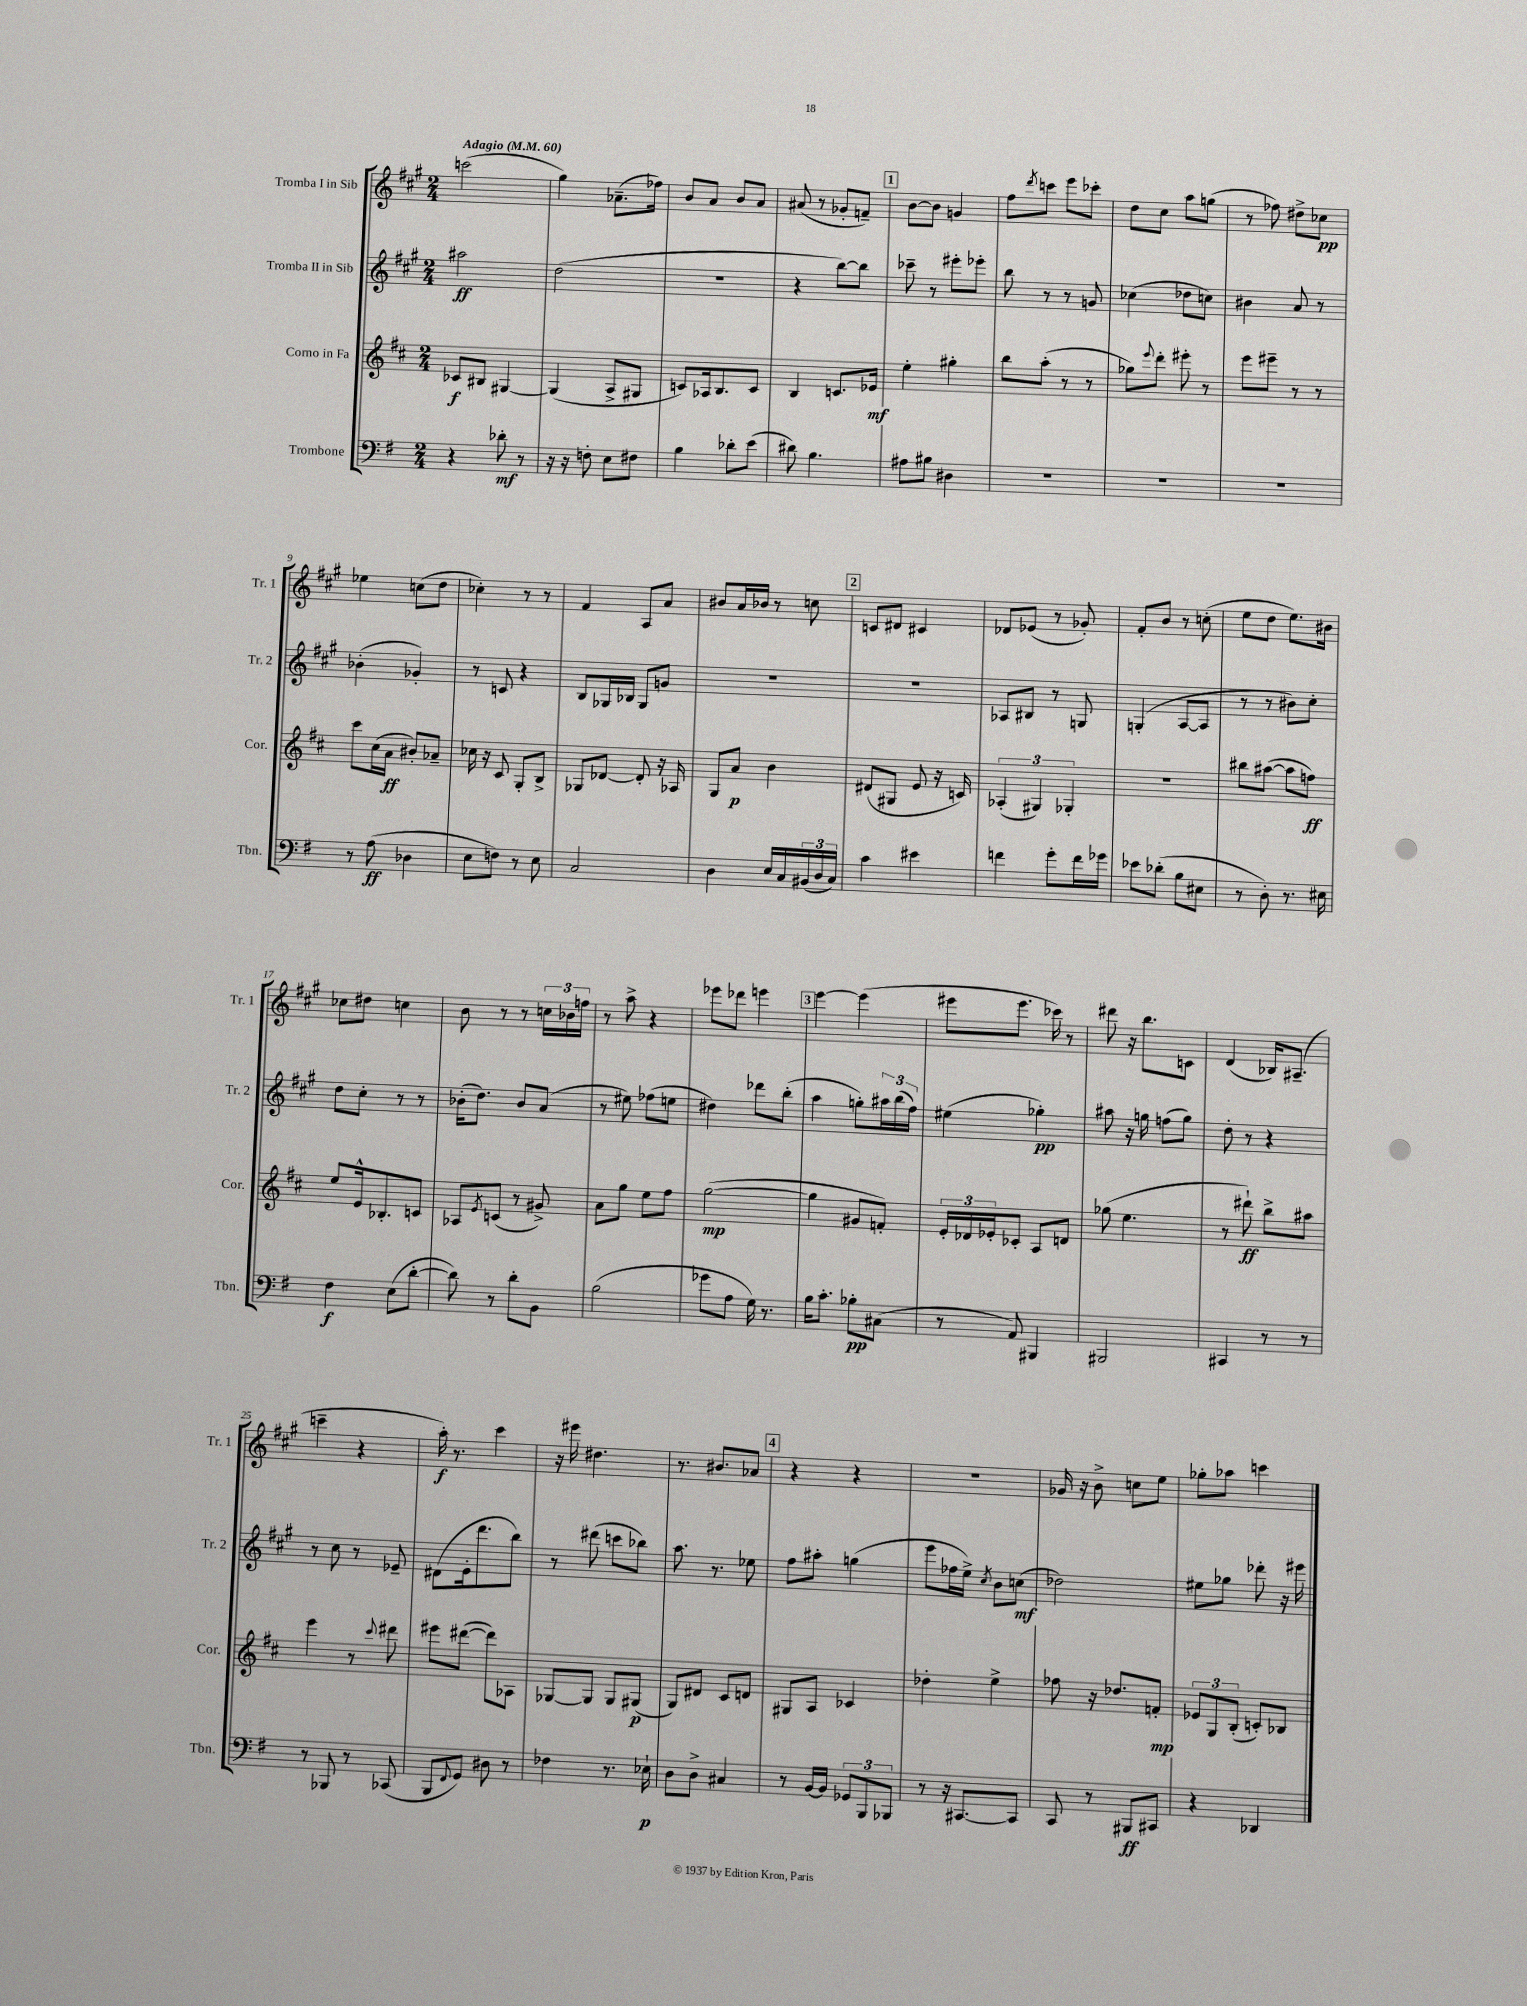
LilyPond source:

<<
\new StaffGroup <<
\new Staff = "s0" \with { instrumentName = "Tromba I in Sib" shortInstrumentName = "Tr. 1" } {
    \clef treble \key a \major \numericTimeSignature \time 2/4 \tempo "Adagio" 4 = 60
    c'''2( |
    gis''4) aes'8.--( fes''16) |
    b'8 a'8 b'8 a'8 |
    ais'8( r8 ges'8-. f'8--) |
    \mark \markup { \box "1" } b'8~ b'8 g'4 |
    fis''8 \acciaccatura { d'''8 } c'''8 e'''8 ces'''8-. |
    d''8 cis''8 a''8 g''8( |
    r8 fes''8) dis''8-> ces''8\pp |
    ees''4 c''8( d''8 |
    ces''4-.) r8 r8 |
    fis'4 a8 a'8 |
    bis'8 a'16 bes'16 r8 c''8 |
    \mark \markup { \box "2" } c'8 dis'8 cis'4 |
    des'8 ees'8( r8 ges'8-.) |
    fis'8-. b'8 r8 c''8-.( |
    e''8 d''8 e''8.) bis'16 |
    ces''8 dis''8 c''4 |
    b'8 r8 r8 \tuplet 3/2 { c''16 bes'16 f''16 } |
    r8 a''8-> r4 |
    ees'''8 des'''8 e'''4 |
    \mark \markup { \box "3" } e'''4~ e'''4( |
    eis'''8 eis'''8. ces'''16) r8 |
    dis'''8 r16 b''8. c'8 |
    d'4( bes16) ais8.--( |
    c'''4-- r4 |
    a''16-.\f) r8. cis'''4 |
    r16 eis'''16 dis''4. |
    r8. bis'8. aes'8 |
    \mark \markup { \box "4" } r4 r4 |
    r2 |
    ges'16 r16 b'8-> c''8 e''8 |
    ges''8-. aes''8 c'''4 \bar "|." |
}
\new Staff = "s1" \with { instrumentName = "Tromba II in Sib" shortInstrumentName = "Tr. 2" } {
    \clef treble \key a \major \numericTimeSignature \time 2/4
    ais''2\ff |
    d''2( |
    R2 |
    r4 b''8~) b''8 |
    \mark \markup { \box "1" } ces'''8-- r8 eis'''8-. ees'''8-. |
    b''8 r8 r8 g'8 |
    ces''4( des''8 c''8) |
    bis'4 a'8 r8 |
    bes'4-.( ges'4-.) |
    r8 c'8 r4 |
    b8 ges16 bes16 ges8 g'8 |
    R2 |
    \mark \markup { \box "2" } R2 |
    aes8 bis8 r8 g8 |
    g4-.( a8~ a8 |
    r8 r8 bis'8) cis''8-. |
    d''8 cis''8-. r8 r8 |
    bes'16-.( d''8.) bes'8 a'8( |
    r8 eis''8) fes''8( e''8 |
    dis''4) des'''8 b''8-.( |
    \mark \markup { \box "3" } a''4 g''8-.) \tuplet 3/2 { ais''16 b''16( fis''16) } |
    eis''4( ges''4-.\pp) |
    ais''8 r16 g''16 f''8( g''8) |
    d''8-. r8 r4 |
    r8 cis''8 r8 ees'8-- |
    dis'8( e'16-. d'''8. b''8) |
    r8 dis'''8( c'''8 bes''8) |
    a''8. r8. ees''8 |
    \mark \markup { \box "4" } fis''8 ais''8-. g''4( |
    e'''8 fes''16 e''16->) \acciaccatura { cis''8 } b'8 c''8\mf( |
    des''2) |
    eis''8 ges''8 des'''8-. r16 eis'''16 \bar "|." |
}
\new Staff = "s2" \with { instrumentName = "Corno in Fa" shortInstrumentName = "Cor." } {
    \clef treble \key d \major \numericTimeSignature \time 2/4
    ces'8\f bis8 gis4~ |
    gis4( a8-> gis8 |
    c'8) aes16 b8. c'8 |
    b4 c'8. ees'16\mf |
    \mark \markup { \box "1" } e''4-. gis''4-. |
    b''8 a''8-.( r8 r8 |
    ges''8) \appoggiatura { e'''8 } d'''8-. eis'''8-. r8 |
    e'''8 eis'''8-- r8 r8 |
    cis'''8 cis''16( a'16\ff bis'8-.) aes'8-- |
    ces''16 r16 cis'8 g8-. b8-> |
    ges8 des'8~ des'8-. r16 aes16 |
    g8 a'8\p b'4 |
    \mark \markup { \box "2" } dis'8( gis8 e'8 r16 c'16) |
    \tuplet 3/2 { aes4-.( gis4) ges4-. } |
    R2 |
    bis''8 ais''8~( ais''8 f''8\ff) |
    e''8 e'16-^ bes8.-. c'8 |
    aes8 \acciaccatura { e'8 } c'8( r8 gis'8->) |
    a'8 g''8 e''8 fis''8 |
    g''2~\mp( |
    \mark \markup { \box "3" } g''4 gis'8 f'8-.) |
    \tuplet 3/2 { e'16-. des'16 ees'16-. } ces'8-. a8 d'8 |
    ges''8( e''4. |
    r8 dis'''8-!\ff) b''8-> ais''8 |
    e'''4 r8 \appoggiatura { cis'''8 } dis'''8 |
    eis'''8 dis'''8~( dis'''8) aes8 |
    ges8~ ges8 ges8 gis8\p( |
    g8) dis'8 cis'8 d'8 |
    \mark \markup { \box "4" } gis8 a8 ces'4 |
    des''4-. e''4-> |
    fes''8 r16 des''8. f'8-.\mp |
    \tuplet 3/2 { ees'8 g8 b8-.( } c'8-.) bes8 \bar "|." |
}
\new Staff = "s3" \with { instrumentName = "Trombone" shortInstrumentName = "Tbn." } {
    \clef bass \key g \major \numericTimeSignature \time 2/4
    r4 des'8-.\mf r8 |
    r16 r16 f8-. e8 fis8 |
    b4 des'8-. e'8( |
    dis'8) b4. |
    \mark \markup { \box "1" } ais8 bis8 dis4 |
    R2 |
    R2 |
    R2 |
    r8 a8\ff( des4 |
    e8 f8) r8 e8 |
    c2 |
    d4 e16 c16 \tuplet 3/2 { bis,16( d16 c16) } |
    \mark \markup { \box "2" } c'4 eis'4 |
    f'4 g'8-. f'16 ges'16 |
    ees'8 des'8-.( b8 eis8 |
    r8 d8-.) r8. eis16 |
    fis4\f e8( d'8~-. |
    d'8) r8 d'8-. b,8 |
    b2( |
    ges'8 a8 g16) r8. |
    \mark \markup { \box "3" } b16 c'8.-. bes8-.\pp cis8( |
    r8 a,8) bis,,4 |
    bis,,2 |
    cis,4 r8 r8 |
    r8 bes,,8 r8 ces,8( |
    b,,8 \appoggiatura { fis,8 } g,8) dis8 r8 |
    fes4 r8. ees16-!\p |
    d8 d8-> cis4 |
    \mark \markup { \box "4" } r8 b,16~ b,16 \tuplet 3/2 { ges,8 b,,8 bes,,8 } |
    r8 r16 cis,8.~ cis,8 |
    c,8 r8 bis,,8\ff cis,8 |
    r4 des,4 \bar "|." |
}
>>
>>
